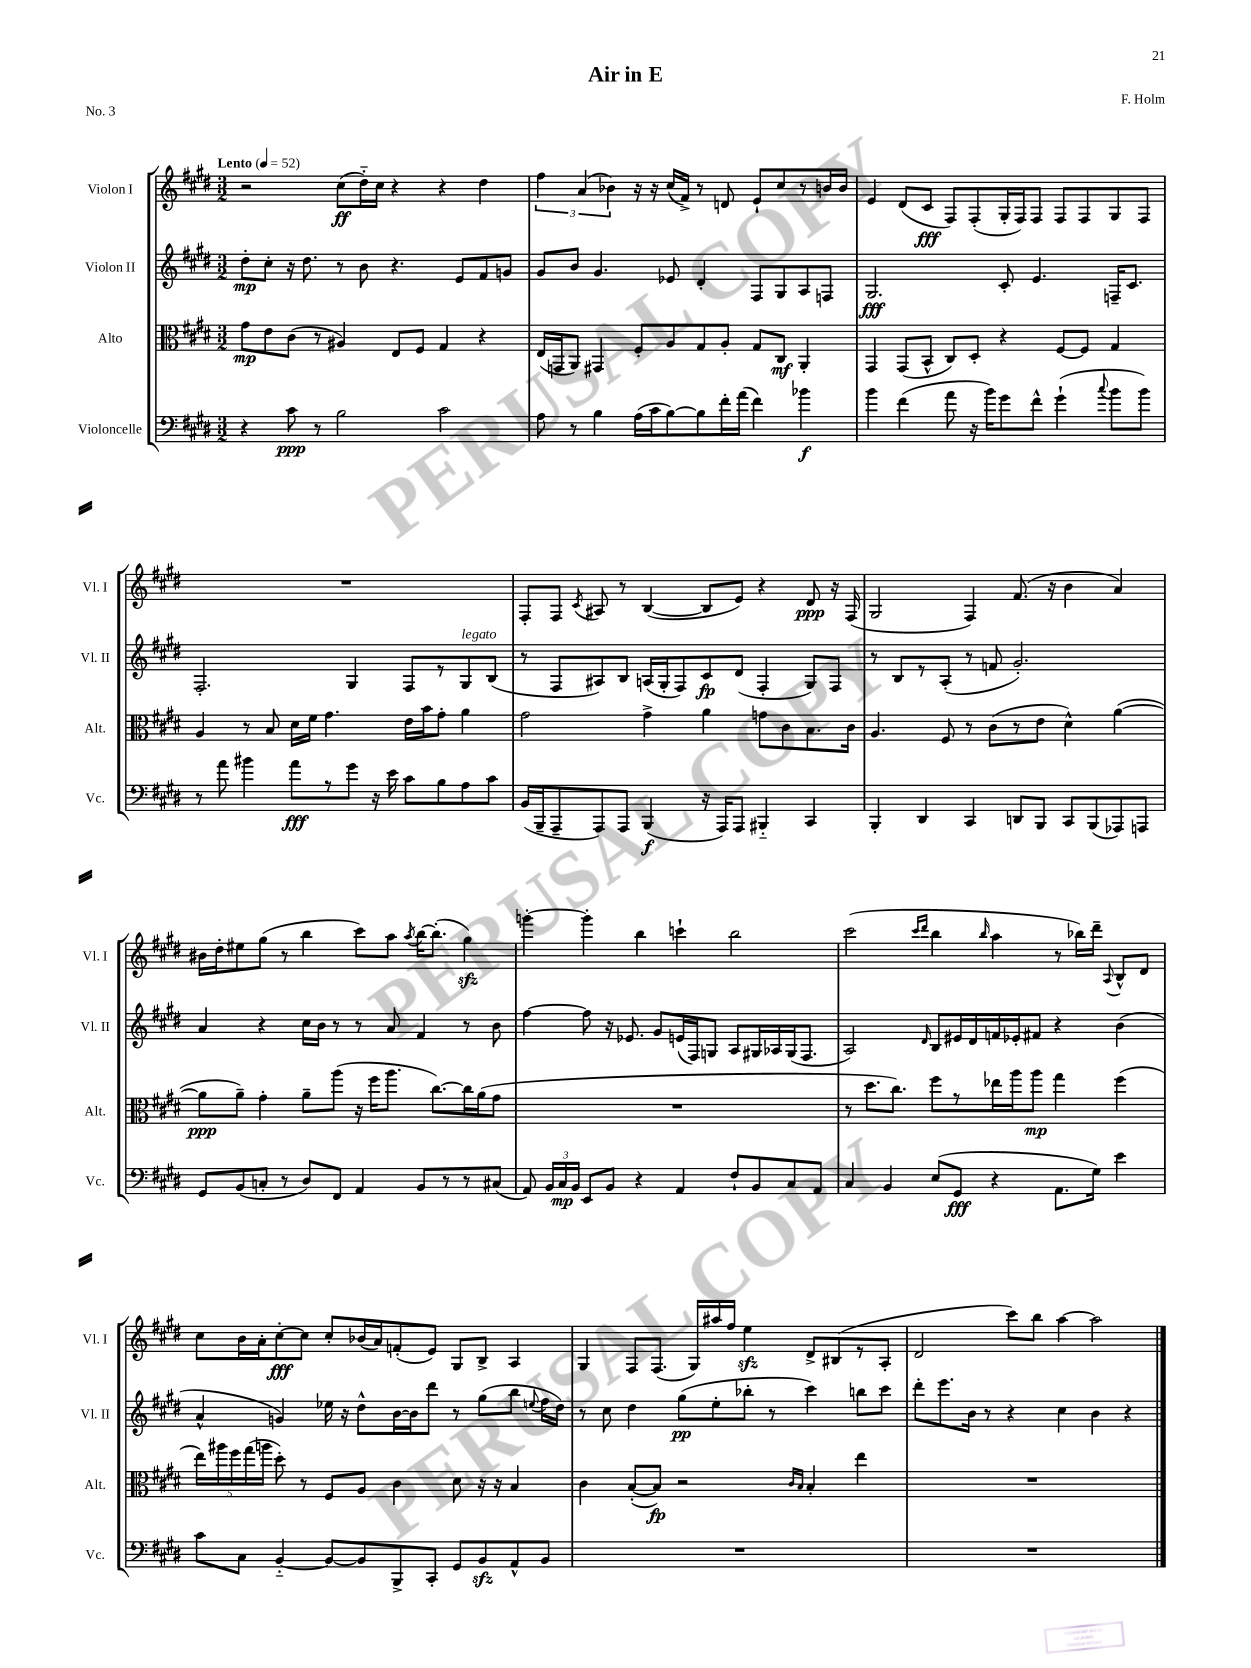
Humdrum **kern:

**kern	**dynam	**kern	**dynam	**kern	**dynam	**kern	**dynam
*part4	*part4	*part3	*part3	*part2	*part2	*part1	*part1
*staff4	*staff4	*staff3	*staff3	*staff2	*staff2	*staff1	*staff1
*I"Violoncelle	*	*I"Alto	*	*I"Violon II	*	*I"Violon I	*
*I'Vc.	*	*I'Alt.	*	*I'Vl. II	*	*I'Vl. I	*
*clefF4	*	*clefC3	*	*clefG2	*	*clefG2	*
*k[f#c#g#d#]	*	*k[f#c#g#d#]	*	*k[f#c#g#d#]	*	*k[f#c#g#d#]	*
*M3/2	*	*M3/2	*	*M3/2	*	*M3/2	*
*MM52	*	*MM52	*	*MM52	*	*MM52	*
=1	=1	=1	=1	=1	=1	=1	=1
!	!	!	!	!	!	!LO:TX:a:B:t=Lento	!
4r	.	8g#\L	mp	8dd#'\L	mp	2r	.
.	.	8e\	.	8cc#'\J	.	.	.
8c#\	ppp	(8c#\J	.	16r	.	.	.
.	.	.	.	8.dd#\	.	.	.
8r	.	8r	.	.	.	.	.
2B\	.	4A#X/)	.	8r	.	(8cc#\L	ff
.	.	.	.	8b\	.	16dd#\L)	.
.	.	.	.	.	.	16cc#\JJ	.
.	.	8E/L	.	4.r	.	4r	.
.	.	8F#/J	.	.	.	.	.
2c#\	.	4G#/	.	.	.	4r	.
.	.	.	.	8e/L	.	.	.
.	.	4r	.	8f#/	.	4dd#\	.
.	.	.	.	8gn/J	.	.	.
=2	=2	=2	=2	=2	=2	=2	=2
8A\	.	(16E/LL	.	8g#/L	.	6ff#\	.
.	.	16GGn/J	.	.	.	.	.
8r	.	8AA/J)	.	8b/J	.	.	.
.	.	.	.	.	.	(6a/	.
4B\	.	4GG#X/	.	4.g#/	.	.	.
.	.	.	.	.	.	6b-X\)	.
(16A\LL	.	8F#'/L	.	.	.	16r	.
16c#\J	.	.	.	.	.	16r	.
[8B\)	.	8A/	.	8e-X/	.	(16cc#/LL	.
.	.	.	.	.	.	16f#^/JJ)	.
8B\]	.	8G#/	.	4d#'/	.	8r	.
16f#'\L	.	8A'/J	.	.	.	8dn/	.
(16a\JJ	.	.	.	.	.	.	.
4f#\)	.	8G#/L	.	8F#/L	.	8e`/L	.
.	.	8C#/J	mf	8G#/	.	8cc#/	.
4b-X\	f	4AA'/	.	8A/	.	8r	.
.	.	.	.	8Fn/J	.	16bn/L	.
.	.	.	.	.	.	16b/JJ	.
=3	=3	=3	=3	=3	=3	=3	=3
4b\	.	4GG#/	.	2.G#/	fff	4e/	.
(4f#\	.	(8GG#/L	.	.	.	(8d#/L	.
.	.	8BB^^/J	.	.	.	8c#/J	fff
8a\	.	8C#/L)	.	.	.	8F#/L)	.
16r	.	8D#'/J	.	.	.	(8F#'/	.
16b\KL)	.	.	.	.	.	.	.
8g#\	.	4r	.	8c#'/	.	16G#'/L	.
.	.	.	.	.	.	16F#/J)	.
8f#^^\J	.	.	.	4.e/	.	8F#/J	.
(4g#`\	.	[8F#/L	.	.	.	8F#/L	.
.	.	8F#/J]	.	.	.	8F#/	.
8qqcc#/	.	.	.	.	.	.	.
8b\L	.	4G#/	.	16Fn~/KL	.	8G#/	.
.	.	.	.	8.c#/J	.	.	.
8b\J)	.	.	.	.	.	8F#/J	.
!!LO:LB:g=z
=4	=4	=4	=4	=4	=4	=4	=4
8r	.	4A/	.	2.F#'/	.	1.r	.
8a\	.	.	.	.	.	.	.
4b#X\	.	8r	.	.	.	.	.
.	.	8B/	.	.	.	.	.
8a\L	fff	16d#\LL	.	.	.	.	.
.	.	16f#\JJ	.	.	.	.	.
8r	.	4.g#\	.	.	.	.	.
8g#\J	.	.	.	4G#/	.	.	.
16r	.	.	.	.	.	.	.
16e\	.	.	.	.	.	.	.
8c#\L	.	16e\LL	.	8F#/L	.	.	.
.	.	16b\J	.	.	.	.	.
8B\	.	8g#'\J	.	8r	.	.	.
!	!	!	!	!LO:TX:a:i:t=legato	!	!	!
8A\	.	4a\	.	8G#/	.	.	.
8c#\J	.	.	.	(8B/J	.	.	.
=5	=5	=5	=5	=5	=5	=5	=5
(16BB/LL	.	2g#\	.	8r	.	8F#'/L	.
16BBB~/J	.	.	.	.	.	.	.
8AAA~/	.	.	.	8F#/L	.	8F#/J	.
.	.	.	.	.	.	8qc#/	.
8AAA/)	.	.	.	8A#X/)	.	8A#X/	.
8AAA/J	.	.	.	8B/J	.	8r	.
(4BBB/	f	4g#^\	.	(16An/LL	.	([4B/	.
.	.	.	.	16G#'/J	.	.	.
.	.	.	.	8F#/)	.	.	.
16r	.	4a\	.	8c#/	fp	8B/L]	.
16AAA/KL)	.	.	.	.	.	.	.
8AAA/J	.	.	.	(8d#/J	.	8e/J)	.
4BBB#X/	.	8gn\L	.	4F#'/	.	4r	.
.	.	8c#\	.	.	.	.	.
4CC#/	.	8.B\	.	8G#/L)	.	8d#/	ppp
.	.	.	.	8F#/J	.	16r	.
.	.	16c#\Jk	.	.	.	(16F#/	.
=6	=6	=6	=6	=6	=6	=6	=6
4BBB'/	.	4.A/	.	8r	.	2G#/	.
.	.	.	.	8B/L	.	.	.
4DD#/	.	.	.	8r	.	.	.
.	.	8F#/	.	(8A'/J	.	.	.
4CC#/	.	8r	.	8r	.	4F#/)	.
.	.	(8c#\L	.	8fn/	.	.	.
8DDn/L	.	8r	.	2.g#'/)	.	(8.f#/	.
8BBB/J	.	8e\J	.	.	.	.	.
.	.	.	.	.	.	16r	.
8CC#/L	.	4d#^^\)	.	.	.	4b\	.
(8BBB/	.	.	.	.	.	.	.
8AAA-X/)	.	([4a\	.	.	.	4a/)	.
8AAAn/J	.	.	.	.	.	.	.
!!LO:LB:g=z
=7	=7	=7	=7	=7	=7	=7	=7
8GG#/L	.	8a\L]	ppp	4a/	.	16b#X\LL	.
.	.	.	.	.	.	16dd#'\J	.
(8BB/	.	8a~\J)	.	.	.	8ee#X\	.
8Cn'/J	.	4g#'\	.	4r	.	(8gg#\J	.
8r	.	.	.	.	.	8r	.
8D#/L)	.	8a~\L	.	16cc#\LL	.	4bb\	.
.	.	.	.	16b\JJ	.	.	.
8FF#/J	.	(8aa\J	.	8r	.	.	.
4AA/	.	16r	.	8r	.	8ccc#\L)	.
.	.	16ff#\KL	.	.	.	.	.
.	.	8.aa\J	.	8a/	.	8aa\J	.
.	.	.	.	.	.	8qaa/	.
8BB/L	.	.	.	4f#/	.	[16bb\KL	.
.	.	[8.cc#\L)	.	.	.	(8.bb'\J]	.
8r	.	.	.	.	.	.	.
8r	.	16cc#\L]	.	8r	.	4gg#zz\)	.
.	.	(16a\J	.	.	.	.	.
(8C#X/J	.	8g#\J	.	8b\	.	.	.
=8	=8	=8	=8	=8	=8	=8	=8
8AA/)	.	1.r	.	[4ff#\	.	[4gggn'\	.
24BB/LL	.	.	.	.	.	.	.
24C#/	mp	.	.	.	.	.	.
24BB/JJ	.	.	.	.	.	.	.
8EE/L	.	.	.	8ff#\]	.	4ggg'\]	.
8BB/J	.	.	.	16r	.	.	.
.	.	.	.	8.e-X/	.	.	.
4r	.	.	.	.	.	4bb\	.
.	.	.	.	8g#/L	.	.	.
4AA/	.	.	.	(16en/L	.	4cccn`\	.
.	.	.	.	16F#/J)	.	.	.
.	.	.	.	8Gn/J	.	.	.
8F#`/L	.	.	.	8A/L	.	2bb\	.
8BB/	.	.	.	16G#X/L	.	.	.
.	.	.	.	16A-X/	.	.	.
8C#/	.	.	.	(16G#/J	.	.	.
.	.	.	.	8.F#/J	.	.	.
8AA/J	.	.	.	.	.	.	.
=9	=9	=9	=9	=9	=9	=9	=9
4C#/	.	8r	.	2A/)	.	(2ccc#\	.
.	.	8.dd#\L	.	.	.	.	.
4BB/	.	.	.	.	.	.	.
.	.	8.cc#\J)	.	.	.	.	.
.	.	.	.	.	.	16qqccc#/LL	.
.	.	.	.	16qqd#/	.	16qqddd#/JJ	.
(8E/L	.	8ff#\L	.	8B/L	.	4bb\	.
8GG#/J	fff	8r	.	16e#X/L	.	.	.
.	.	.	.	16d#/	.	.	.
.	.	.	.	.	.	16qqbb/	.
4r	.	16ee-X\L	.	16fn/	.	4aa\	.
.	.	16aa\J	.	16e-X'/J	.	.	.
.	.	8aa\J	mp	8f#X/J	.	.	.
8.AA\L	.	4gg#\	.	4r	.	8r	.
.	.	.	.	.	.	16bb-X\LL)	.
16G#\Jk)	.	.	.	.	.	16ddd#~\JJ	.
.	.	.	.	.	.	8qqA/	.
4e\	.	(4ff#\	.	(4b\	.	8B^^/L	.
.	.	.	.	.	.	8d#/J	.
!!LO:LB:g=z
=10	=10	=10	=10	=10	=10	=10	=10
8c#\L	.	20ee\LL)	.	4a^^/	.	8cc#\L	.
.	.	20aa#X\	.	.	.	.	.
.	.	20ff#\	.	.	.	.	.
8C#\J	.	.	.	.	.	16b\L	.
.	.	(20gg#\	.	.	.	.	.
.	.	.	.	.	.	16a'\J	.
.	.	20aan\JJ	.	.	.	.	.
[4BB/	.	8dd#'\)	.	4gn/)	.	[8cc#'\	fff
.	.	8r	.	.	.	8cc#\J]	.
8BB/L_	.	8F#/L	.	16ee-X\	.	8cc#'/L	.
.	.	.	.	16r	.	.	.
8BB/]	.	8A/J	.	8dd#^^\L	.	(16b-X/L	.
.	.	.	.	.	.	16a/J)	.
8BBB^/	.	4c#\	.	[16b\L	.	(8fn'/	.
.	.	.	.	16b\J]	.	.	.
8CC#'/J	.	.	.	8ddd#\J	.	8e/J)	.
8GG#/L	.	8d#\	.	8r	.	8G#/L	.
8BBzz/	.	16r	.	(8gg#\L	.	8B^/J	.
.	.	16r	.	.	.	.	.
8AA^^/	.	4B/	.	8bb\J	.	4A/	.
.	.	.	.	8qqeen/	.	.	.
8BB/J	.	.	.	16ff#\LL	.	.	.
.	.	.	.	16dd#\JJ)	.	.	.
=11	=11	=11	=11	=11	=11	=11	=11
1.r	.	4c#\	.	8r	.	4G#/	.
.	.	.	.	8cc#\	.	.	.
.	.	([8B'/L	.	4dd#\	.	8F#/L	.
.	.	8B/J])	fp	.	.	(8.F#/J	.
.	.	2r	.	(8gg#\L	pp	.	.
.	.	.	.	.	.	16G#/LL)	.
.	.	.	.	8ee'\	.	16aa#X/	.
.	.	.	.	.	.	16ff#/JJ	.
.	.	.	.	8bb-X'\J	.	4eezz\	.
.	.	.	.	8r	.	.	.
.	.	16qqc#/LL	.	.	.	.	.
.	.	16qqB/JJ	.	.	.	.	.
.	.	4B'/	.	4ccc#\)	.	8d#^/L	.
.	.	.	.	.	.	(8B#X/	.
.	.	4ee\	.	8bbn\L	.	8r	.
.	.	.	.	8ccc#\J	.	8A'/J	.
=12	=12	=12	=12	=12	=12	=12	=12
1.r	.	1.r	.	8ddd#'\L	.	2d#/	.
.	.	.	.	8.eee\	.	.	.
.	.	.	.	16b\Jk	.	.	.
.	.	.	.	8r	.	.	.
.	.	.	.	4r	.	8ccc#\L)	.
.	.	.	.	.	.	8bb\J	.
.	.	.	.	4cc#\	.	[4aa\	.
.	.	.	.	4b\	.	2aa\]	.
.	.	.	.	4r	.	.	.
==	==	==	==	==	==	==	==
*-	*-	*-	*-	*-	*-	*-	*-
